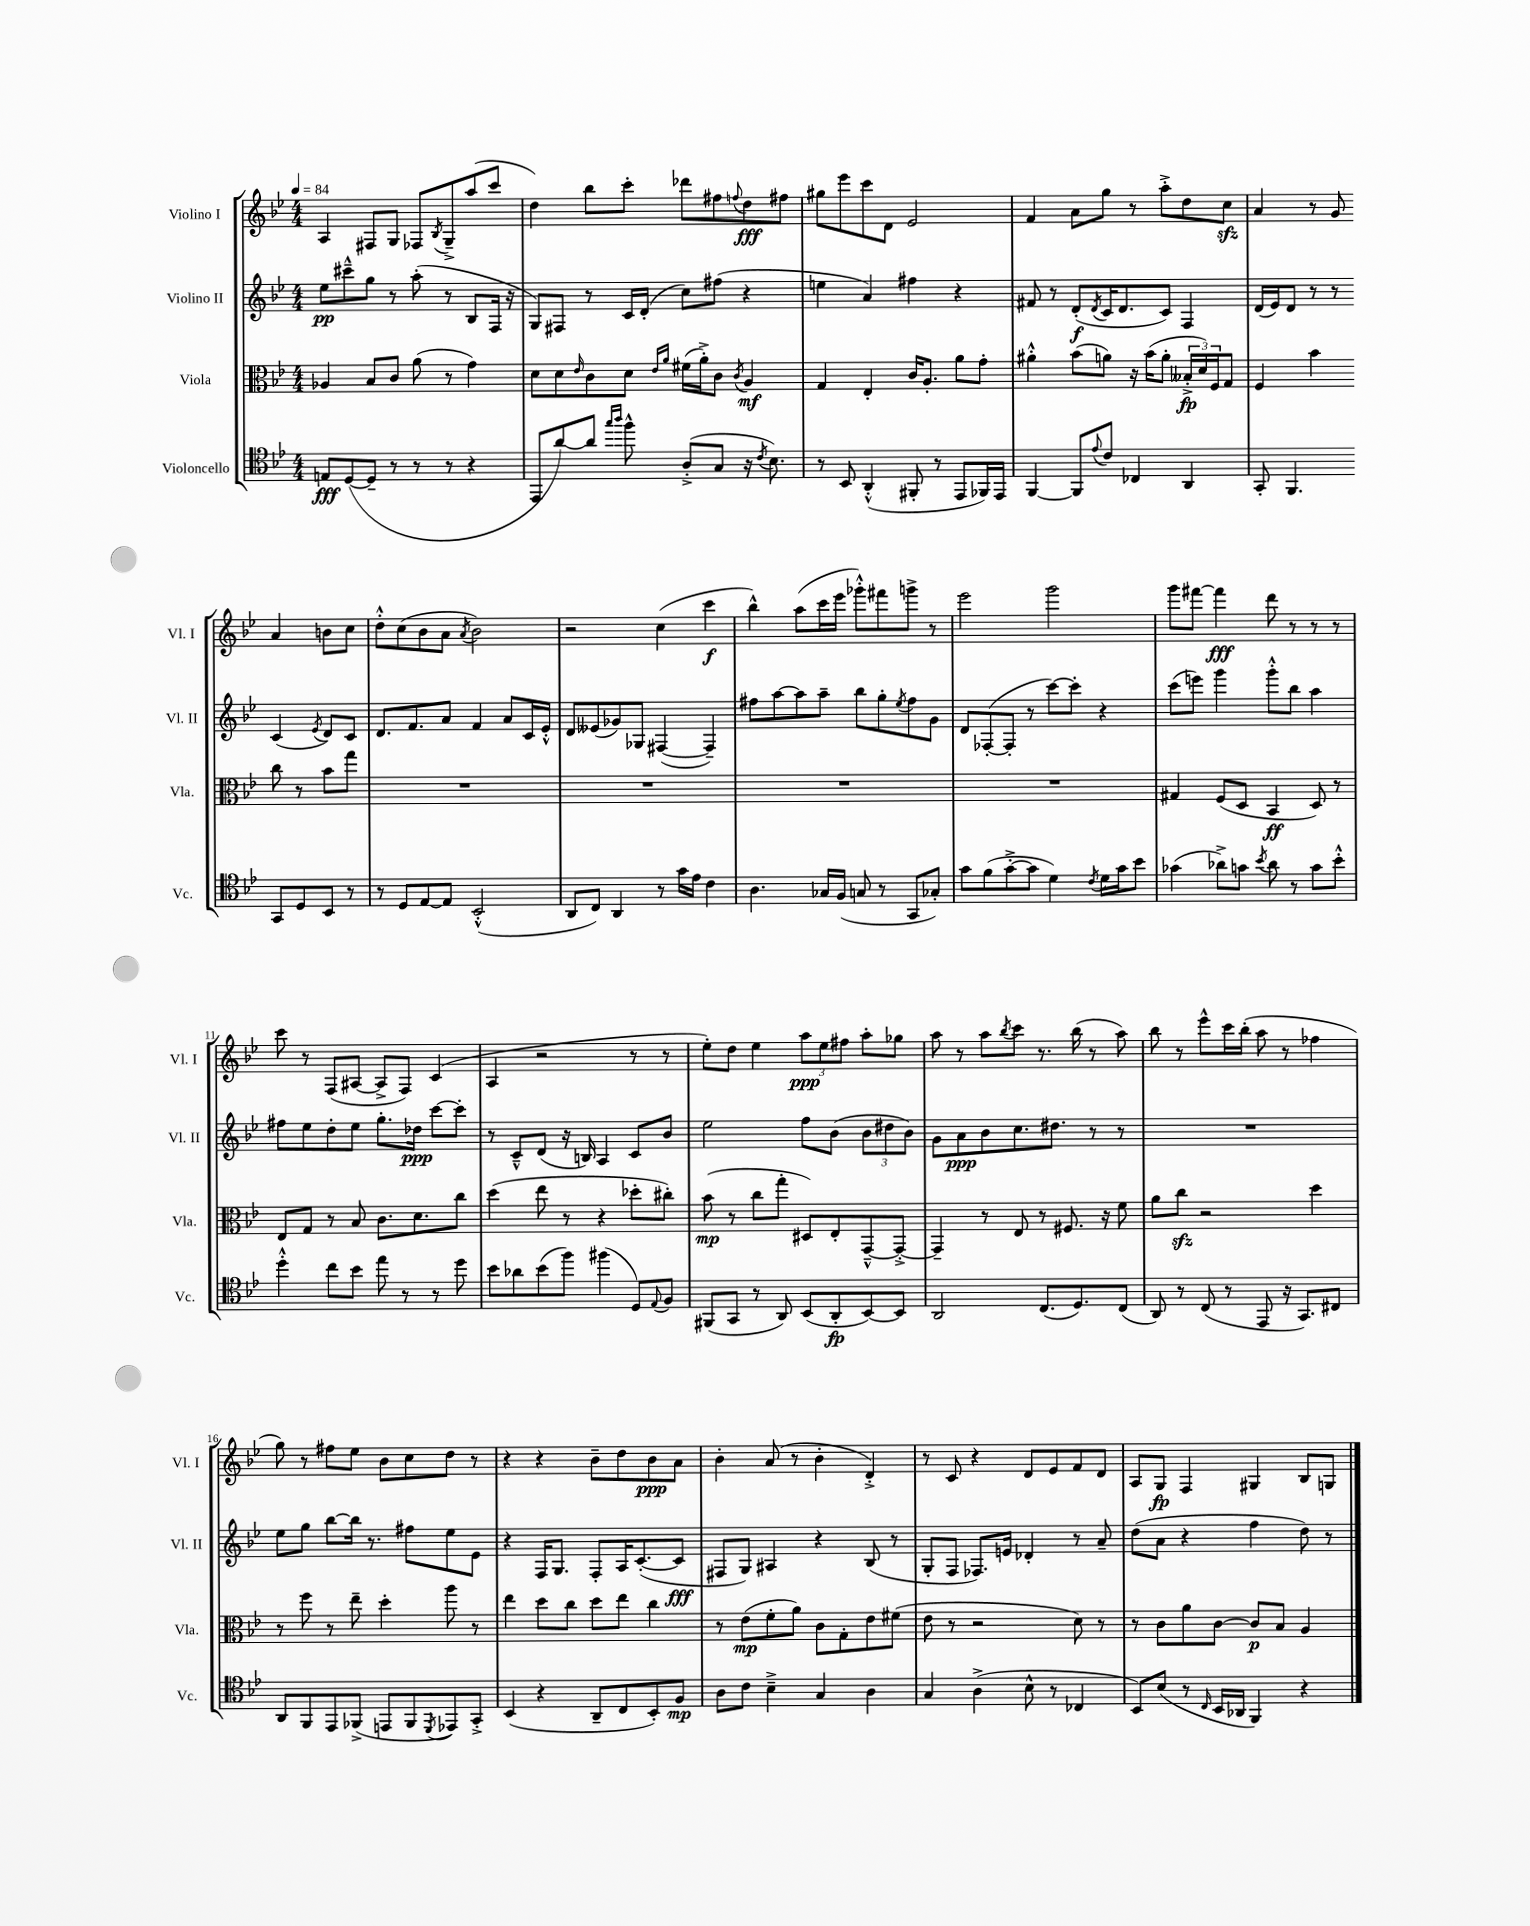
<<
\new StaffGroup <<
\new Staff = "s0" \with { instrumentName = "Violino I" shortInstrumentName = "Vl. I" } {
    \clef treble \key bes \major \numericTimeSignature \time 4/4 \tempo 4 = 84
    a4 fis8 g8 fes8 \acciaccatura { bes8 } g8---> a''8( c'''8 |
    d''4) bes''8 c'''8-. des'''8 fis''8 \appoggiatura { f''8 } d''8\fff fis''8 |
    gis''8 ees'''8 c'''8 d'8 ees'2 |
    f'4 a'8 g''8 r8 a''8-.-> d''8 c''8\sfz |
    a'4 r8 g'8 a'4 b'8 c''8 |
    d''8-.-^ c''8( bes'8 a'8 \acciaccatura { a'8 } bes'2) |
    r2 c''4( c'''4\f |
    bes''4-^) a''8( c'''16 ees'''16 ges'''8-.-^) fis'''8 g'''8-> r8 |
    ees'''2 g'''2 |
    g'''8 fis'''8~ fis'''4\fff d'''8 r8 r8 r8 |
    c'''8 r8 f8( ais8~ ais8-> f8) c'4( |
    a4 r2 r8 r8 |
    ees''8-.) d''8 ees''4 \tuplet 3/2 { a''8\ppp ees''8 fis''8 } a''8-. ges''8 |
    a''8 r8 a''8 \acciaccatura { bes''8 } c'''8 r8. bes''16( r8 a''8) |
    bes''8 r8 ees'''8-^ c'''16 bes''16-.( a''8 r8 fes''4 |
    g''8) r8 fis''8 ees''8 bes'8 c''8 d''8 r8 |
    r4 r4 bes'8-- d''8 bes'8\ppp a'8 |
    bes'4-. a'8( r8 bes'4-. d'4-.->) |
    r8 c'8 r4 d'8 ees'8 f'8 d'8 |
    a8 g8\fp f4 gis4 bes8 g8 \bar "|." |
}
\new Staff = "s1" \with { instrumentName = "Violino II" shortInstrumentName = "Vl. II" } {
    \clef treble \key bes \major \numericTimeSignature \time 4/4
    ees''8\pp cis'''8---^ g''8 r8 a''8-.( r8 bes8 f16 r16 |
    g8) fis8 r8 c'16 d'16-.( c''8) fis''8( r4 |
    e''4 a'4) fis''4 r4 |
    fis'8 r8 d'8-.\f( \acciaccatura { d'8 } c'16 d'8. c'8) f4 |
    d'16( ees'16) d'8 r8 r8 c'4( \acciaccatura { ees'8 } d'8) c'8 |
    d'8. f'8. a'8 f'4 a'8 c'16 ees'16-.-^ |
    d'8 eeses'8( ges'8) ges8 fis4~( fis4--) |
    fis''8 a''8~ a''8 a''8-- bes''8 g''8-. \acciaccatura { ees''8 } fis''8 g'8 |
    d'8 fes8~-.( fes8-. r8 c'''8~) c'''8-. r4 |
    c'''8( e'''8) g'''4 g'''8-.-^ bes''8 a''4 |
    fis''8 ees''8 d''8-. ees''8 g''8.-. des''16\ppp c'''8~ c'''8-. |
    r8 c'8---^ d'8( r16 b16) a4 c'8 bes'8 |
    ees''2 f''8 bes'8( \tuplet 3/2 { bes'8 dis''8 bes'8) } |
    g'8 a'8\ppp bes'8 c''8. dis''8. r8 r8 |
    R1 |
    ees''8 g''8 bes''8~ bes''16 r8. fis''8 ees''8 ees'8 |
    r4 f16 g8. f8-. a16 c'8.~-.( c'8\fff |
    fis8 g8) ais4 r4 bes8( r8 |
    g8-. f8 fes8.) e'16 des'4-. r8 a'8-- |
    d''8( a'8 r4 f''4 d''8) r8 \bar "|." |
}
\new Staff = "s2" \with { instrumentName = "Viola" shortInstrumentName = "Vla." } {
    \clef alto \key bes \major \numericTimeSignature \time 4/4
    aes4 bes8 c'8 a'8( r8 g'4) |
    d'8 d'8 \grace { ees'16 } c'8 d'8 \grace { ees'16 a'16 } fis'16( a'16-.->) c'8 \acciaccatura { c'8 } a4\mf |
    g4 ees4-. c'16 a8.-. a'8 g'8-. |
    ais'4-.-^ bes'8( a'8) r16 bes'16( a'8-. \tuplet 3/2 { beses16-.->\fp d'16) f16 } g8 |
    f4 bes'4 c''8 r8 bes'8 g''8 |
    R1 |
    R1 |
    R1 |
    R1 |
    gis4 f8( d8 bes,4\ff d8) r8 |
    ees8 g8 r8 bes8 c'8. d'8. c''8 |
    d''4( ees''8 r8 r4 des''8-. cis''8-.) |
    bes'8\mp( r8 c''8 g''8-. dis8) ees8-. g,8~---^ g,8~-.-> |
    g,4-- r8 ees8 r8 fis8. r16 f'8 |
    a'8 c''8\sfz r2 d''4 |
    r8 f''8 r8 ees''8-- d''4-. a''8 r8 |
    ees''4 d''8 c''8 d''8 ees''8 c''4 |
    r8 ees'8\mp( f'8-. a'8) c'8 g8-. ees'8 fis'8( |
    ees'8 r8 r2 d'8) r8 |
    r8 c'8 a'8 c'8~ c'8\p bes8 a4 \bar "|." |
}
\new Staff = "s3" \with { instrumentName = "Violoncello" shortInstrumentName = "Vc." } {
    \clef tenor \key bes \major \numericTimeSignature \time 4/4
    e8\fff d8~( d8-- r8 r8 r8 r4 |
    ees,8 a'8~) a'8 \grace { g''16 a''16 } f''8-^ a8-.->( g8 r16 \acciaccatura { c'8 } bes8.) |
    r8 bes,8 a,4-.-^( fis,8-. r8 ees,8 fes,16) ees,16 |
    f,4~ f,8 \appoggiatura { ees'8 } c'8 ces4 a,4 |
    g,8-. f,4. g,8 d8 bes,8 r8 |
    r8 d8 ees8~ ees8 bes,2-.-^( |
    a,8 c8) a,4 r8 g'16 ees'16 c'4 |
    a4. ges16 f16( g8 r8 g,8 ges8-.) |
    g'8 f'8( g'8~-.-> g'8 d'4) \acciaccatura { c'8 } d'16 g'16 bes'8 |
    ges'4( aes'8->) g'8 \acciaccatura { bes'8 } aes'8 r8 g'8 bes'8-.-^ |
    d''4-.-^ c''8 bes'8 ees''8 r8 r8 d''8 |
    bes'8 aes'8 bes'8( f''8) fis''4( d8) \appoggiatura { ees8 } f8 |
    fis,8( g,8 r8 a,8) bes,8( a,8-.\fp bes,8~) bes,8 |
    a,2 c8.( d8.) c8( |
    a,8) r8 c8( r8 ees,8 r16 g,8.) cis8 |
    a,8 f,8 ees,8 fes,8->( e,8 fes,8 \acciaccatura { d,8 } ees,8) g,8-.-> |
    bes,4( r4 a,8-- c8 bes,8-.) f8\mp |
    a8 c'8 bes4---> g4 a4 |
    g4 a4->( bes8-^ r8 ces4 |
    bes,8) bes8( r8 \grace { c16 } bes,16 aes,16 f,4) r4 \bar "|." |
}
>>
>>
